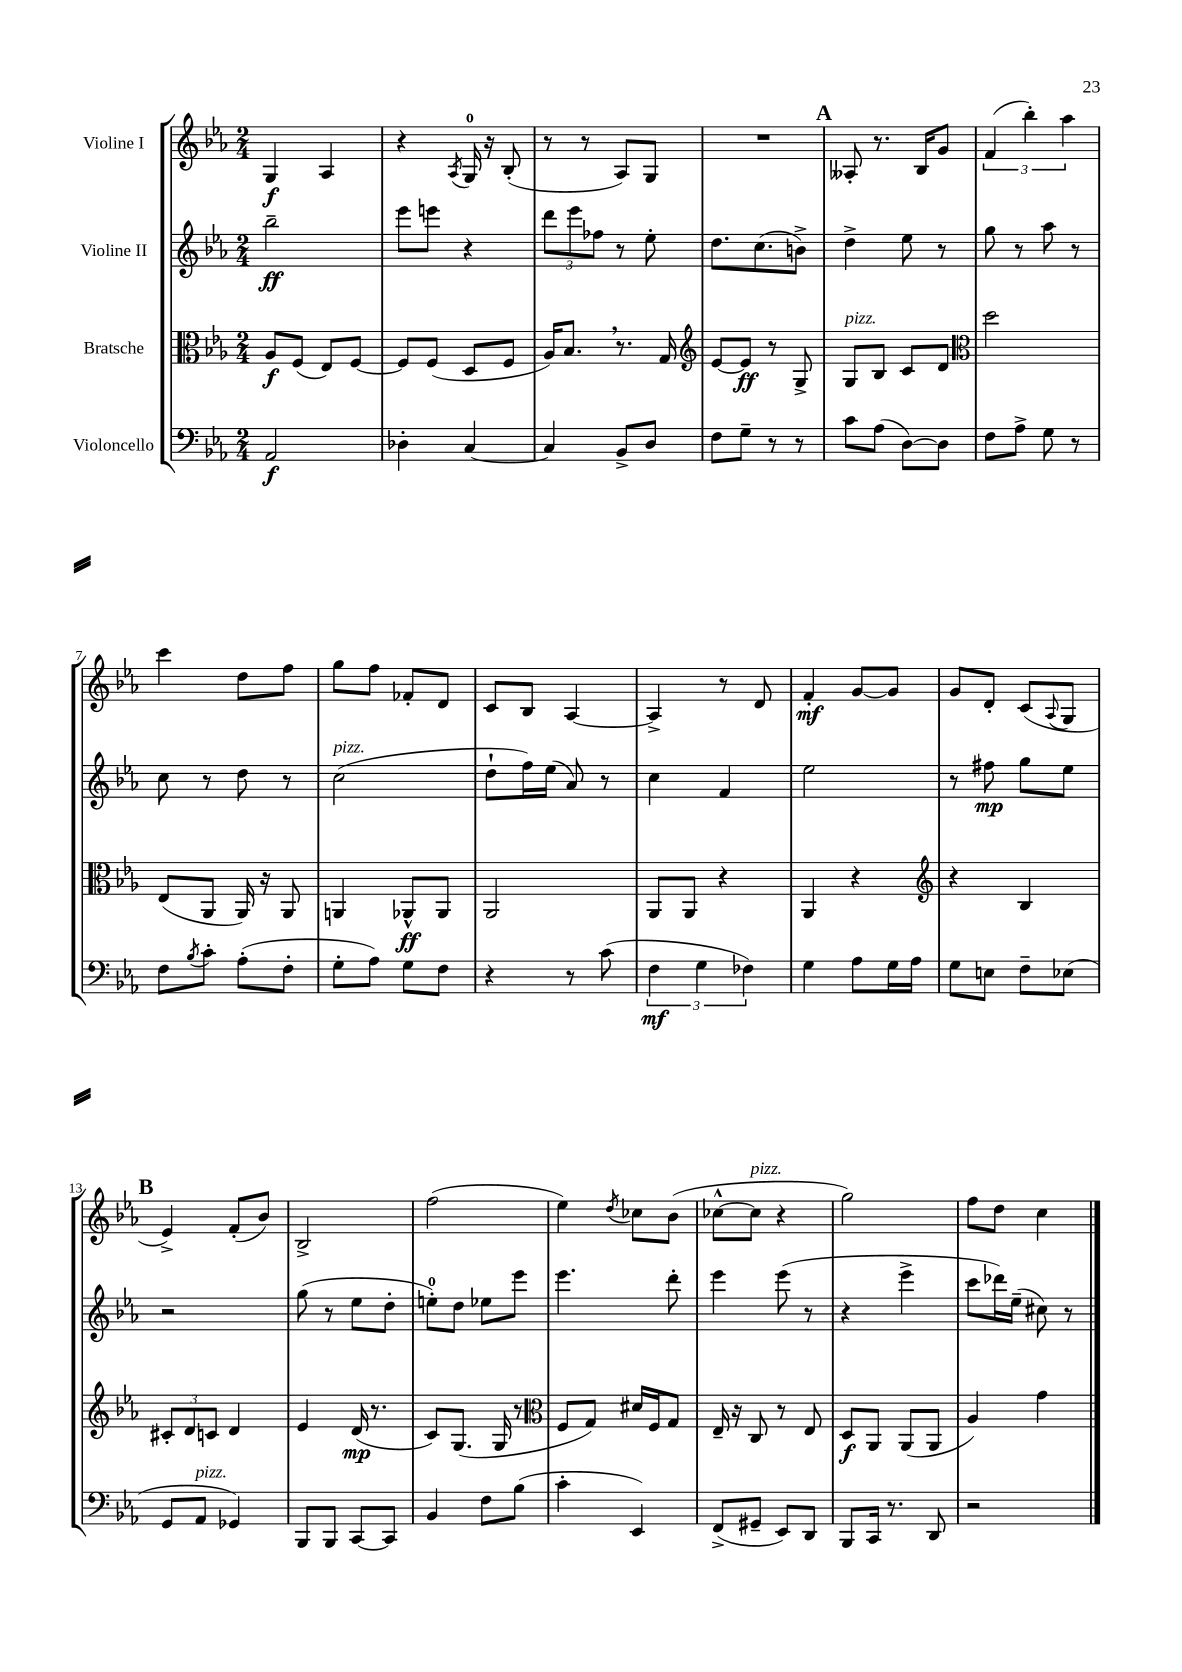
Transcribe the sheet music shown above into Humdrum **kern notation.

**kern	**dynam	**kern	**dynam	**kern	**dynam	**kern	**dynam
*part4	*part4	*part3	*part3	*part2	*part2	*part1	*part1
*staff4	*staff4	*staff3	*staff3	*staff2	*staff2	*staff1	*staff1
*I"Violoncello	*	*I"Bratsche	*	*I"Violine II	*	*I"Violine I	*
*clefF4	*	*clefC3	*	*clefG2	*	*clefG2	*
*k[b-e-a-]	*	*k[b-e-a-]	*	*k[b-e-a-]	*	*k[b-e-a-]	*
*M2/4	*	*M2/4	*	*M2/4	*	*M2/4	*
=1	=1	=1	=1	=1	=1	=1	=1
2AA-/	f	8A-/L	f	2bb-~\	ff	4G/	f
.	.	(8F/J	.	.	.	.	.
.	.	8E-/L)	.	.	.	4A-/	.
.	.	[8F/J	.	.	.	.	.
=2	=2	=2	=2	=2	=2	=2	=2
4D-X'\	.	8F/L]	.	8eee-\L	.	4r	.
.	.	(8F/J	.	8eeen\J	.	.	.
.	.	.	.	.	.	8qA-/	.
[4C/	.	8D/L	.	4r	.	16G/	.
.	.	.	.	.	.	16r	.
.	.	8F/J	.	.	.	(8B-'/	.
=3	=3	=3	=3	=3	=3	=3	=3
4C/]	.	16A-/KL)	.	12ddd\L	.	8r	.
.	.	8.B-,/J	.	.	.	.	.
.	.	.	.	12eee-\	.	.	.
.	.	.	.	.	.	8r	.
.	.	.	.	12ff-X\J	.	.	.
8BB-^/L	.	8.r	.	8r	.	8A-/L)	.
8D/J	.	.	.	8ee-'\	.	8G/J	.
.	.	16G/	.	.	.	.	.
=4	=4	=4	=4	=4	=4	=4	=4
*	*	*clefG2	*	*	*	*	*
8F\L	.	[8e-/L	.	8.dd\L	.	2r	.
8G~\J	.	8e-/J]	ff	.	.	.	.
.	.	.	.	(8.cc\	.	.	.
8r	.	8r	.	.	.	.	.
8r	.	8G^/	.	8bn^\J)	.	.	.
!!LO:REH:place=s1:t=A
=5	=5	=5	=5	=5	=5	=5	=5
!	!	!LO:TX:a:i:t=pizz.	!	!	!	!	!
8c\L	.	8G/L	.	4dd^\	.	8A--X'/	.
(8A-\J	.	8B-/J	.	.	.	8.r	.
[8D\L)	.	8c/L	.	8ee-\	.	.	.
.	.	.	.	.	.	16B-/KL	.
8D\J]	.	8d/J	.	8r	.	8g/J	.
=6	=6	=6	=6	=6	=6	=6	=6
*	*	*clefC3	*	*	*	*	*
8F\L	.	2dd\	.	8gg\	.	(6f/	.
8A-^\J	.	.	.	8r	.	.	.
.	.	.	.	.	.	6bb-'\)	.
8G\	.	.	.	8aa-\	.	.	.
.	.	.	.	.	.	6aa-\	.
8r	.	.	.	8r	.	.	.
!!LO:LB:g=z
=7	=7	=7	=7	=7	=7	=7	=7
8F\L	.	(8E-/L	.	8cc\	.	4ccc\	.
8qB-/	.	.	.	.	.	.	.
8c'\J	.	8AA-/J	.	8r	.	.	.
(8A-'\L	.	16AA-/)	.	8dd\	.	8dd\L	.
.	.	16r	.	.	.	.	.
8F'\J	.	8AA-/	.	8r	.	8ff\J	.
=8	=8	=8	=8	=8	=8	=8	=8
!	!	!	!	!LO:TX:a:i:t=pizz.	!	!	!
8G'\L	.	4AAn/	.	(2cc\	.	8gg\L	.
8A-\J)	.	.	.	.	.	8ff\J	.
8G\L	.	8AA-X^^/L	ff	.	.	8f-X'/L	.
8F\J	.	8AA-/J	.	.	.	8d/J	.
=9	=9	=9	=9	=9	=9	=9	=9
4r	.	2AA-/	.	8dd`\L	.	8c/L	.
.	.	.	.	16ff\L)	.	8B-/J	.
.	.	.	.	(16ee-\JJ	.	.	.
8r	.	.	.	8a-/)	.	[4A-/	.
(8c\	.	.	.	8r	.	.	.
=10	=10	=10	=10	=10	=10	=10	=10
6F\	mf	8AA-/L	.	4cc\	.	4A-^/]	.
.	.	8AA-/J	.	.	.	.	.
6G\	.	.	.	.	.	.	.
.	.	4r	.	4f/	.	8r	.
6F-X\)	.	.	.	.	.	.	.
.	.	.	.	.	.	8d/	.
=11	=11	=11	=11	=11	=11	=11	=11
4G\	.	4AA-/	.	2ee-\	.	4f'/	mf
8A-\L	.	4r	.	.	.	[8g/L	.
16G\L	.	.	.	.	.	8g/J]	.
16A-\JJ	.	.	.	.	.	.	.
=12	=12	=12	=12	=12	=12	=12	=12
*	*	*clefG2	*	*	*	*	*
8G\L	.	4r	.	8r	.	8g/L	.
8En\J	.	.	.	8ff#X\	mp	8d'/J	.
8F~\L	.	4B-/	.	8gg\L	.	(8c/L	.
.	.	.	.	.	.	8qqA-/	.
(8E-X\J	.	.	.	8ee-\J	.	8G/J	.
!!LO:LB:g=z
!!LO:REH:place=s1:t=B
=13	=13	=13	=13	=13	=13	=13	=13
8GG/L	.	12c#X'/L	.	2r	.	4e-^/)	.
.	.	12d/	.	.	.	.	.
!LO:TX:a:i:t=pizz.	!	!	!	!	!	!	!
8AA-/J	.	.	.	.	.	.	.
.	.	12cn/J	.	.	.	.	.
4GG-X/)	.	4d/	.	.	.	(8f'/L	.
.	.	.	.	.	.	8b-/J)	.
=14	=14	=14	=14	=14	=14	=14	=14
8BBB-/L	.	4e-/	.	(8gg\	.	2B-^/	.
8BBB-/J	.	.	.	8r	.	.	.
[8CC/L	.	(16d/	mp	8ee-\L	.	.	.
.	.	8.r	.	.	.	.	.
8CC/J]	.	.	.	8dd'\J	.	.	.
=15	=15	=15	=15	=15	=15	=15	=15
4BB-/	.	8c/L)	.	8een'\L)	.	(2ff\	.
.	.	(8.G/J	.	8dd\J	.	.	.
8F\L	.	.	.	8ee-X\L	.	.	.
.	.	16G/	.	.	.	.	.
(8B-\J	.	8r	.	8eee-\J	.	.	.
=16	=16	=16	=16	=16	=16	=16	=16
*	*	*clefC3	*	*	*	*	*
4c'\	.	8F/L	.	4.eee-\	.	4ee-\)	.
.	.	8G/J)	.	.	.	.	.
.	.	.	.	.	.	8qdd/	.
4EE-/)	.	16d#X/LL	.	.	.	8cc-X\L	.
.	.	16F/J	.	.	.	.	.
.	.	8G/J	.	8ddd'\	.	(8b-\J	.
=17	=17	=17	=17	=17	=17	=17	=17
(8FF^/L	.	16E-~/	.	4eee-\	.	[8cc-X^^\L	.
.	.	16r	.	.	.	.	.
!	!	!	!	!	!	!LO:TX:a:i:t=pizz.	!
8GG#X~/J	.	8C/	.	.	.	8cc-\J]	.
8EE-/L)	.	8r	.	(8eee-\	.	4r	.
8DD/J	.	8E-/	.	8r	.	.	.
=18	=18	=18	=18	=18	=18	=18	=18
8BBB-/L	.	8D/L	f	4r	.	2gg\)	.
16CC/Jk	.	8AA-/J	.	.	.	.	.
8.r	.	.	.	.	.	.	.
.	.	(8AA-/L	.	4eee-^\	.	.	.
8DD/	.	8AA-/J	.	.	.	.	.
=19	=19	=19	=19	=19	=19	=19	=19
2r	.	4A-/)	.	8ccc\L	.	8ff\L	.
.	.	.	.	16ddd-X\L)	.	8dd\J	.
.	.	.	.	(16ee-~\JJ	.	.	.
.	.	4g\	.	8cc#X\)	.	4cc\	.
.	.	.	.	8r	.	.	.
==	==	==	==	==	==	==	==
*-	*-	*-	*-	*-	*-	*-	*-
